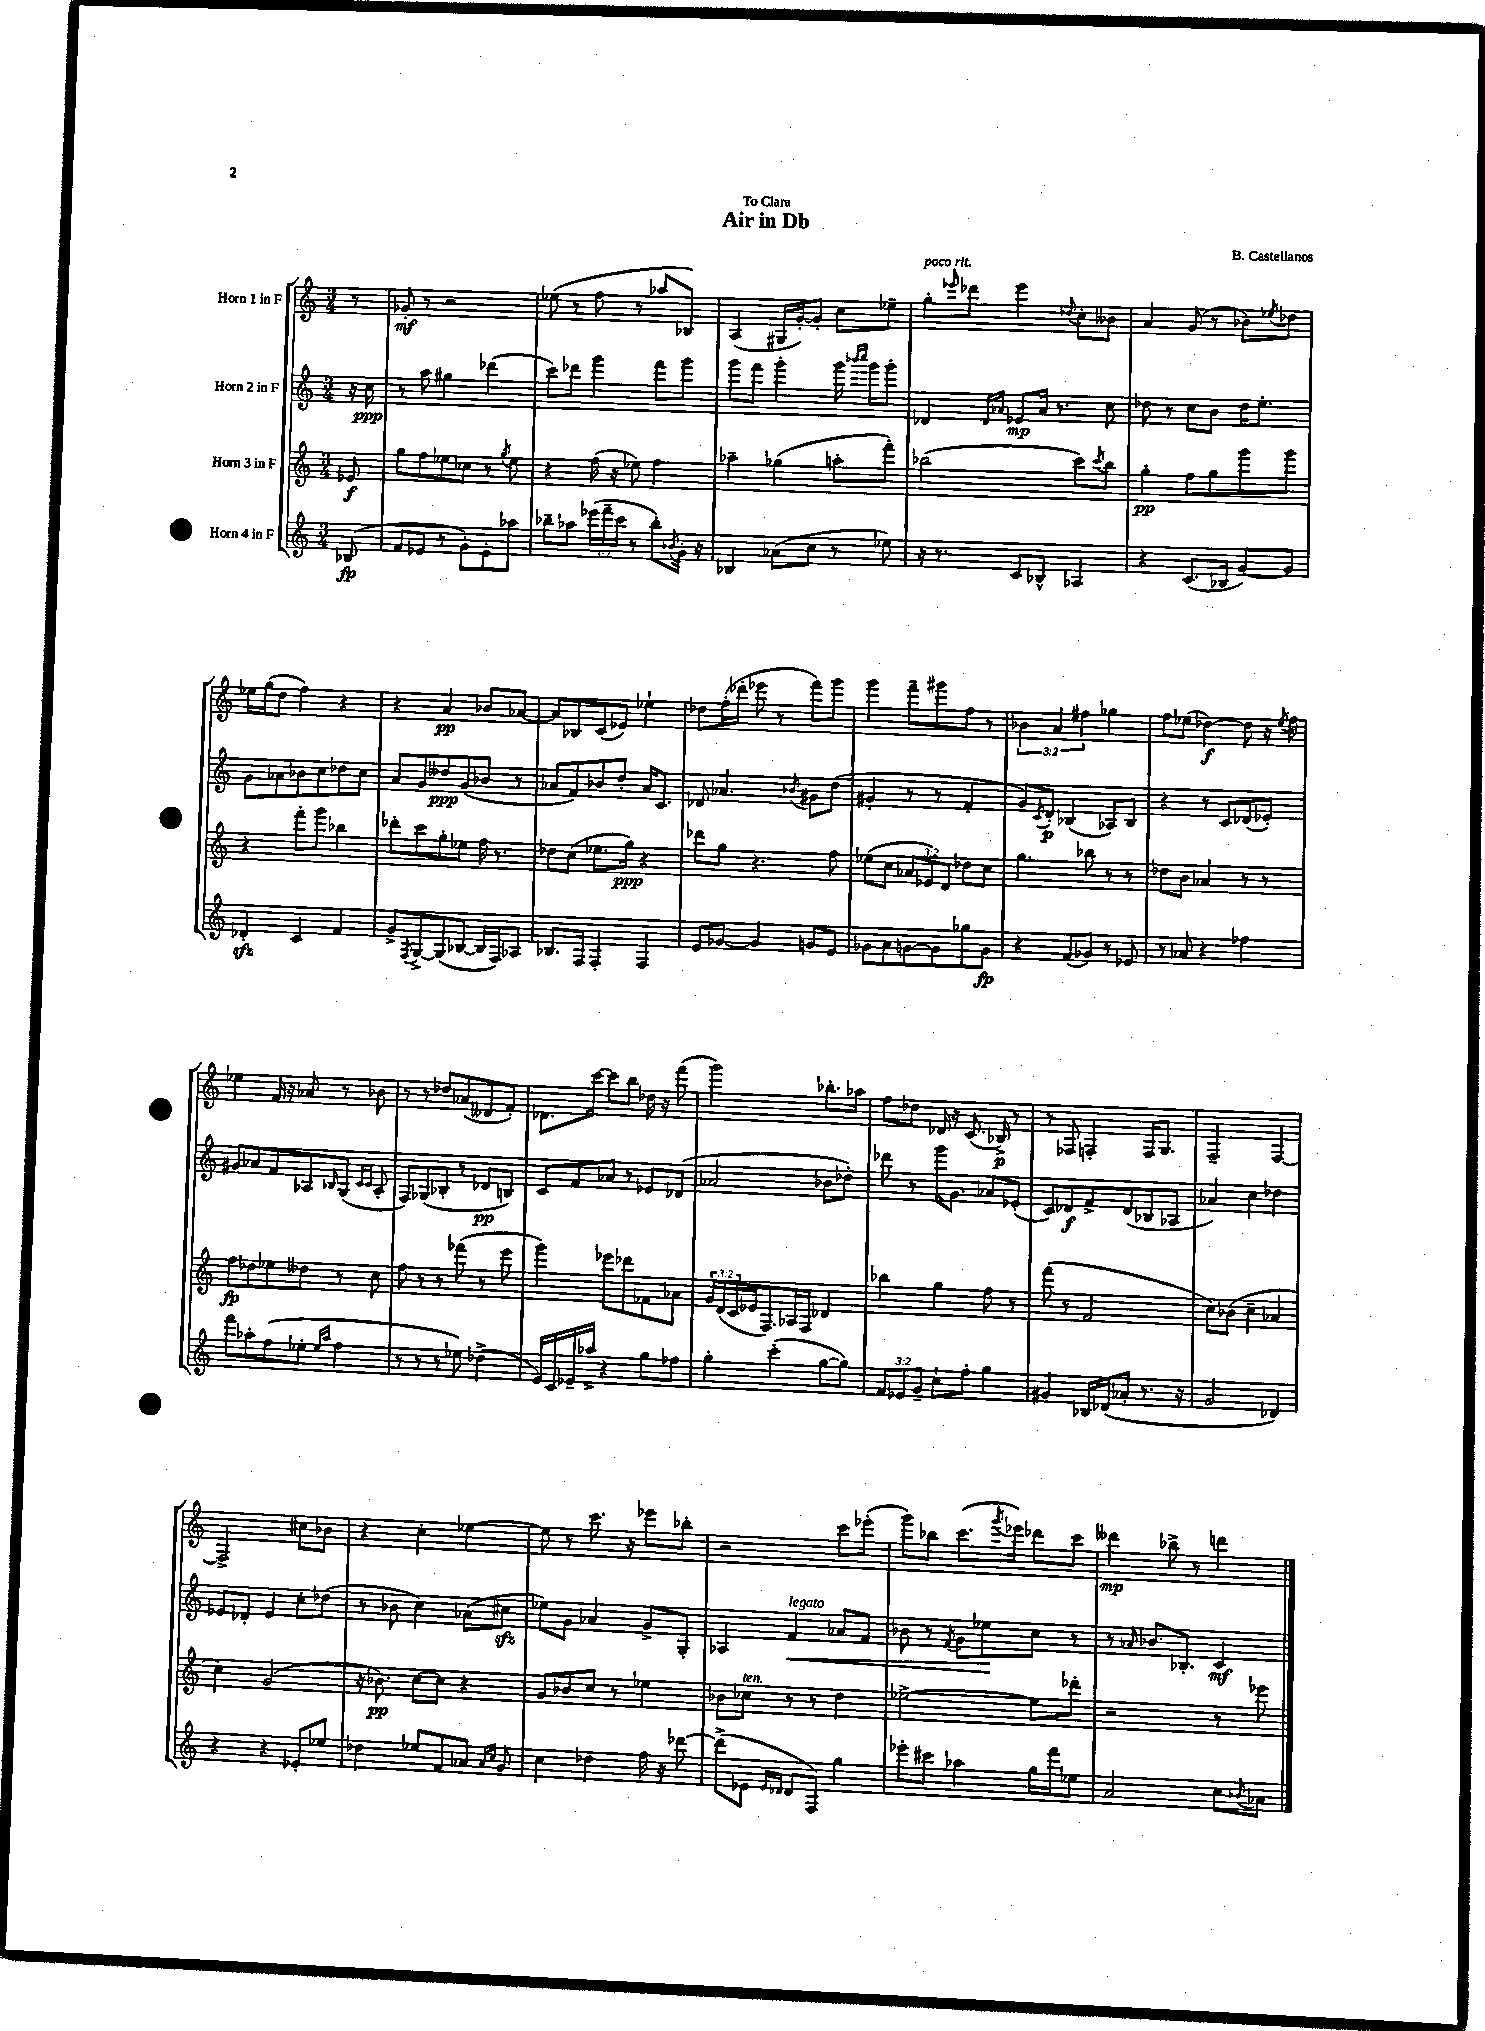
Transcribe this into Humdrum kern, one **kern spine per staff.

**kern	**kern	**kern	**kern
*staff4	*staff3	*staff2	*staff1
*clefG2	*clefG2	*clefG2	*clefG2
*k[]	*k[]	*k[]	*k[]
*M3/4	*M3/4	*M3/4	*M3/4
(8B-/	8e-/	16r	8r
.	.	16cc\	.
=	=	=	=
8f/L	8gg\L	8r	8g-'/
8e-/J	8ff\	8aa\	8r
8r	8ee-\	4gg#\	2r
8g'\L)	8cc-\J	.	.
8e-'\	8r	(4ddd-\	.
.	8qgg/	.	.
8aa-\J	8ee-\	.	.
=	=	=	=
8bb-~\L	4r	8ccc\L)	(8ee-\
8aa-\J	.	8ddd-\J	8r
(24eee-\LL	(16ff\	4ggg\	8ff\
24fff~\	.	.	.
.	16r	.	.
24ccc\JJ	.	.	.
8r	8ee-\)	.	8r
8bb-'\L)	4ff\	8fff\L	8aa-/L
8qb-/	.	.	.
16g'\Jk	.	8ggg\J	8B-/J)
16r	.	.	.
=	=	=	=
4B-/	4aa-~\	8ggg\L	(4A/
.	.	8fff\J	.
(8a-\L	(4gg-\	4ggg'\	16G#/LL
.	.	.	[16g'/J)
8cc\J	.	.	8g'/]J
8r	8aa'\L	16ggg\	8cc\L
.	.	16qqbbb-/LL	.
.	.	16qqcccc/JJ	.
.	.	16ggg\LK	.
8ee-\)	8fff'\J)	8ggg'\J	8ee-~\J
=	=	=	=
16r	(2bb-\	4d-/	8gg'\L
8.r	.	.	.
.	.	.	16qqeee-/
.	.	.	8ddd-\J
.	.	16qqd-/LL	.
.	.	16qqa-/JJ	.
8c/L	.	8e-/L	4eee-\
8B-^^/J	.	16a-/Jk	.
.	.	8.r	.
.	.	.	8qqdd-/
4A-/	8ccc\L)	.	8cc'\L
.	8qccc/	.	.
.	8bb-\J	8cc\	8b--\J
=	=	=	=
4r	4gg'\	8dd-\	4a/
.	.	8r	.
(8.c/L	8ff\L	8cc\L	(8g/
.	8gg\	8b\J	8r
16B-/Jk	.	.	.
[8g/L)	8ggg\	16dd-\LK	8b-\L)
.	.	8.ee'\J	.
.	.	.	8qee-/
8g/]J	8ggg\J	.	8dd-\J
=	=	=	=
4d-'/	4r	8g\L	16ee-\LL
.	.	.	(16gg\J
.	.	8a-\	8dd\J
4c/	8fff'\L	8b-\	4ff\)
.	8ggg\J	8cc\	.
4f/	4bb-\	8dd-\	4r
.	.	8cc\J	.
=	=	=	=
8g^/L	8ddd-'\L	8a/L	4r
8qF/	.	.	.
[8G^/	8ccc\	8g/	.
(8G/]	8gg'\	8dd--/	4a/
[8B-/J	8ee-\J	(8g/	.
16B-/]LL	16ff\	8b-/J	8b-/L
16F/J)	8.r	.	.
8A-/J	.	8r	[8a-/J
=	=	=	=
8.B-/L	8dd-\L	8a-/L	8a-/]L
.	(8cc\J	8f/)	8B-/
16F/Jk	.	.	.
4F'/	8.ee-\L	8b-/	(8c/
.	.	8dd'/J	8e-/J)
.	16gg\Jk)	.	.
4F/	4r	16a-/LK	4ee-`\
.	.	8.c/J	.
=	=	=	=
8e/L	8ddd-\L	8d-/	8dd-\L
[8g-/J	8gg\J	4.a-/	(16ff'\L
.	.	.	16ddd-'\JJ
4g-/]	4.r	.	8eee-\
.	.	.	8r
.	.	8qb-/	.
8g/L	.	8g#\L	8fff\L)
8e/J	8ff\	(8dd\J	8ggg\J
=	=	=	=
8g-\L	(8ee-\L	4g#'/	4ggg\
8a\	8cc\J	.	.
[8g\	12a-/L	8r	8fff~\L
.	12e-/)	.	.
8g\]	.	8r	8ggg#\
.	12d/J	.	.
8gg-\	8dd-\L	4f'/	8ff\J
8g\J	8cc\J	.	8r
=	=	=	=
4r	4.gg\	8g/L)	6b-\
.	.	8qc/	.
.	.	8d'/J	.
.	.	.	6a/
(8f/L	.	(4B-/	.
.	.	.	6ff#\
8g-/J)	8bb-\	.	.
8r	8r	8A-/L)	4gg-\
8e-/	8r	8B-/J	.
=	=	=	=
8r	8dd-\L	4r	8ff\L
8a-/	8b\J	.	(8ee-\J
4r	4a-/	8r	[4dd-\)
.	.	8c/L	.
4ff-\	8r	(8d-/	8dd-\]
.	8r	8e-'/J)	16r
.	.	.	8qee-/
.	.	.	16ff\
=	=	=	=
8fff\L	8ff\L	8g#/L	4ee-\
8aa-'\	8dd-\	8a-/	.
(8ff\	8ee-\	8f/	16f/
.	.	.	16r
8ee-'\J	8dd--\J	8A-/	8a-/
16qqee-/LL	.	.	.
16qqaa-/JJ	.	16qqB-/	.
4ff\	8r	(8G/J	8r
.	.	16qqc/LL	.
.	.	16qqc/JJ	.
.	8cc\	8A-'/	8b-\
=	=	=	=
8r	8ff\	8F/L)	8r
8r	8r	(8G-/	8r
8r	8r	8B-'/J	8dd-/L
8ee-\)	(8fff-\	8r	(8a-/
(4dd-^\	8r	8d-/L	8d--/
.	8eee\	8B/J)	8f'/J)
=	=	=	=
16e/LL)	4ggg\)	8c/L	8.d-\L
16c/	.	.	.
16e-~/	.	8f/	.
16aa-^/JJ	.	.	[16ccc\Jk
4r	8eee-\L	8a-/J	8ccc\]L
.	8ddd-\	8r	8bb\J
8gg\L	8f-\	8e-/L	16dd-\
.	.	.	16r
8ff-\J	8a-\J	(8d-/J	(8fff\
=	=	=	=
4gg'\	24g/LL	2a-/	2ggg\)
.	(24d/	.	.
.	24c/	.	.
.	16e-/J	.	.
.	8.F/)	.	.
(4ccc'\	.	.	.
.	16A-/L	.	.
.	16F/JJ	.	.
[8gg\L	4d-/	8b-\L	8.bb-'\L
8gg\]J)	.	8dd-'\J)	.
.	.	.	16aa-\Jk
=	=	=	=
12f/L	4bb-\	8ddd-\	8ff\L
12e-/	.	.	.
.	.	8r	8dd-\J
12g~/J	.	.	.
8cc`\L	4gg\	16ggg\LK	16d-/
.	.	8.g\J	16r
8ff'\J	.	.	(8.c/
4gg\	8ff\	8a-/L	.
.	.	.	16B-^/)
.	8r	(8e-'/J	8r
=	=	=	=
4g#/	(8fff\	8c/L)	8r
.	8r	8d-/	8F-/
16B-/LL	2f/	8f^/	4F'/
(16d-/J	.	.	.
8a-'/J	.	(8d-/	.
8.r	.	8B-/	16F/LK
.	.	.	8.G/J
.	.	8A-/J	.
16r	.	.	.
=	=	=	=
2g/	8cc\L)	4a-/)	2F~/
.	(8b-\J	.	.
.	4cc~\	4cc\	.
4d-/)	4a-/	4dd-\	[4F/
=	=	=	=
4r	4cc\)	8e-/L	2F^/]
.	.	8d-'/J	.
4r	(2g/	4e-/	.
8e-'/L	.	8cc'\L	8cc#\L
8ee-/J	.	(8dd-\J	8b-\J
=	=	=	=
4dd-\	16r	8r	4r
.	8.b-\)	.	.
.	.	8b-\	.
8ee-/L	[8cc\L	4cc\)	4cc'\
8f/	8cc\]J	.	.
8a-/J	4r	(8a-\L	[4ee-\
16qqa-/LL	.	.	.
16qqcc/JJ	.	.	.
8g/	.	8cc#\J	.
=	=	=	=
4cc\	8g/L	8ee-\L)	8ee-\]
.	8b-/	8g\J	8r
4dd-\	8cc/J	4a-/	8.ccc\
.	8r	.	.
.	.	.	16r
16ff\	4ee-\	8g^/L	8eee-\L
16r	.	.	.
[8ddd-\	.	8G'/J	8bb-'\J
=	=	=	=
(8ddd-^\]L	8b-\L	4A-/	2r
8e-\J	8cc-\J	.	.
16qqe-/LL	.	.	.
16qqd-/JJ	.	.	.
8d-/L	8r	4f/	.
8F/J)	8r	.	.
4gg\	4dd\	8a-/L	8ccc\L
.	.	8f/J	(8eee-'\J
=	=	=	=
8eee-'\L	[2ee-^\	8b-\	8ggg\L)
8ccc#\J	.	8r	8bb-\J
.	.	8qf/	.
4aa-\	.	8g\L	(8.ccc\L
.	.	8ee-\	.
.	.	.	8qggg/
.	.	.	16eee-\Jk)
16gg\LL	8ee-\]L	8cc\J	8ddd-\L
16fff\J	.	.	.
8ee-\J	8ddd-'\J	8r	8ccc\J
=	=	=	=
2a/	2r	8r	4ddd--\
.	.	16qqa-/	.
.	.	8.b-/L	.
.	.	.	8bb-^\
.	.	8.B-'/J	.
.	.	.	8r
8cc\L	8r	4c/	4ddd\
8qb-/	.	.	.
8a-\J	8eee-\	.	.
==	==	==	==
*-	*-	*-	*-
